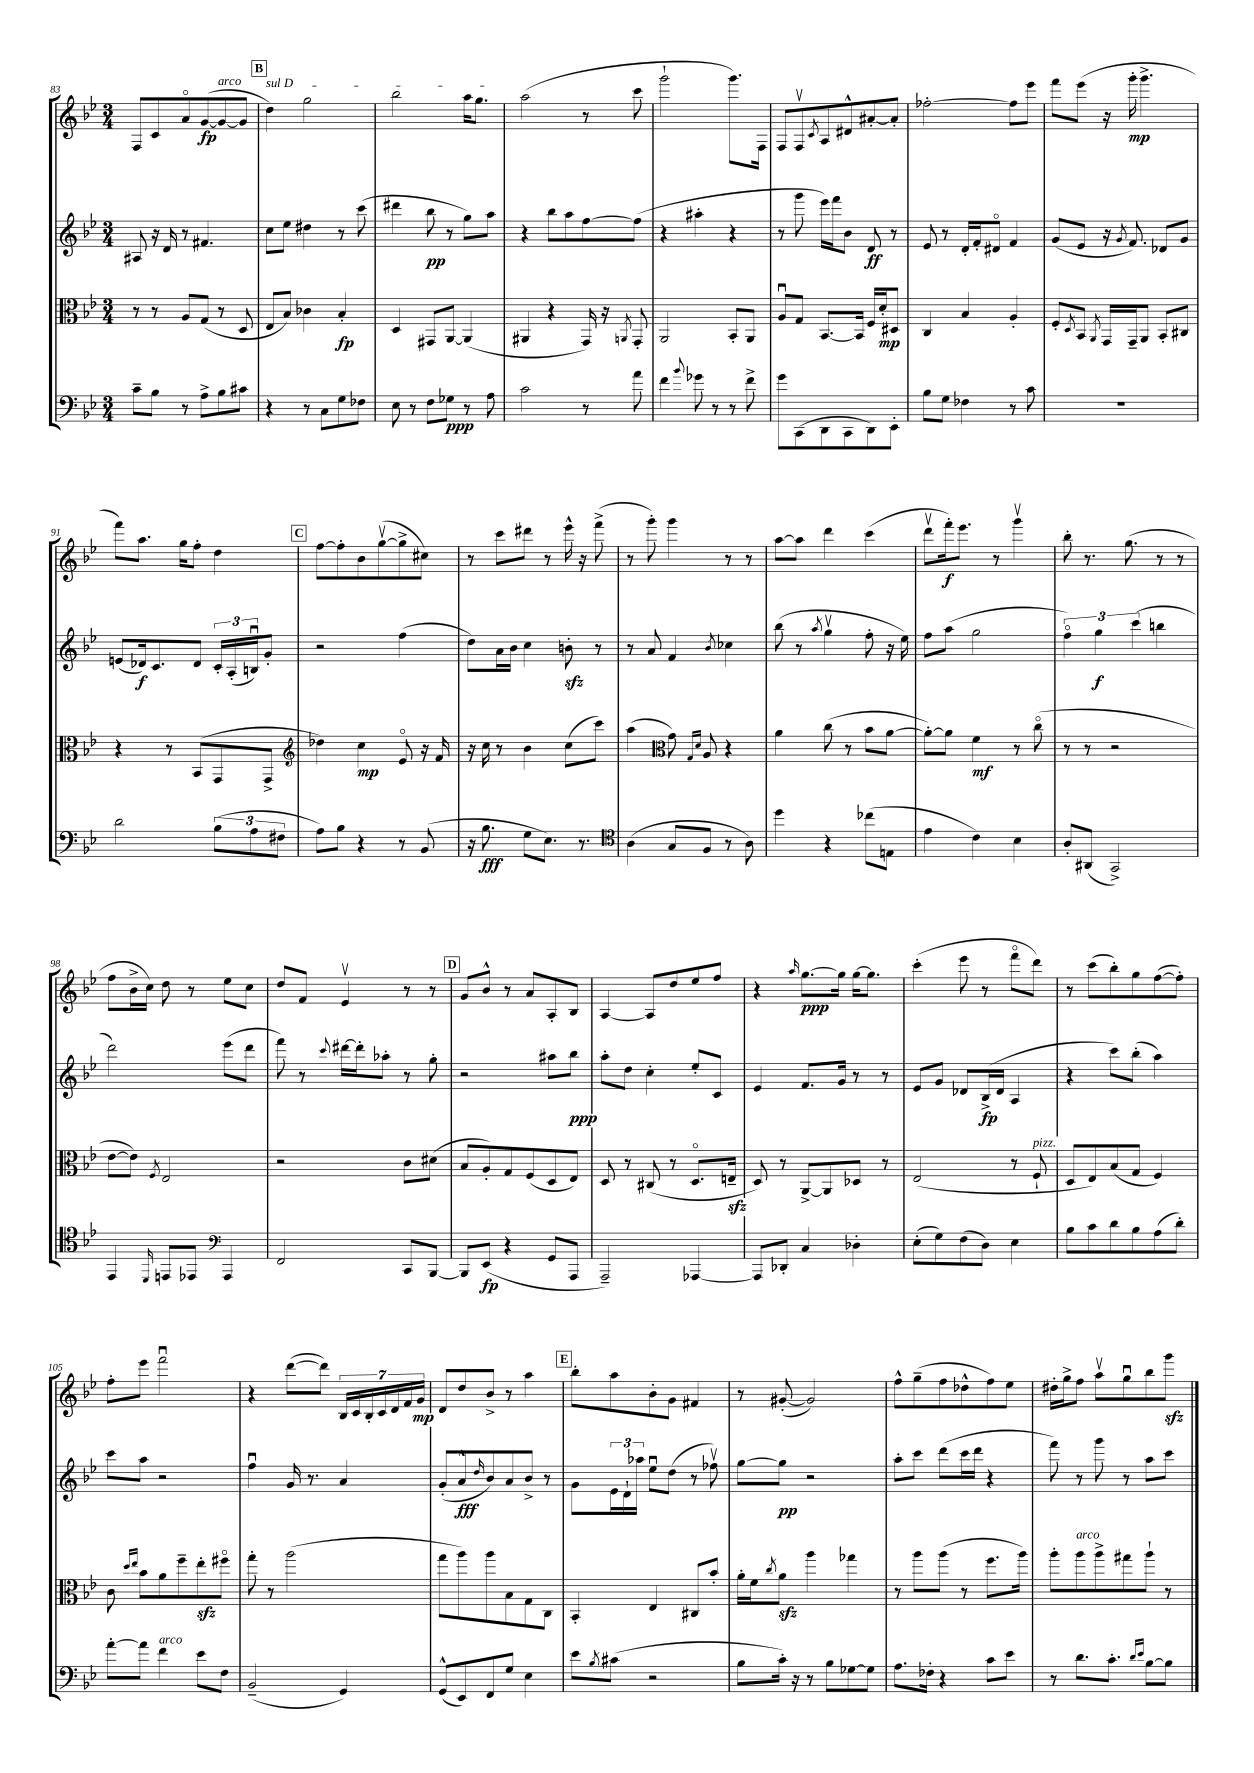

**kern	**dynam	**kern	**dynam	**kern	**dynam	**kern	**dynam
*part4	*part4	*part3	*part3	*part2	*part2	*part1	*part1
*staff4	*staff4	*staff3	*staff3	*staff2	*staff2	*staff1	*staff1
*clefF4	*	*clefC3	*	*clefG2	*	*clefG2	*
*k[b-e-]	*	*k[b-e-]	*	*k[b-e-]	*	*k[b-e-]	*
*M3/4	*	*M3/4	*	*M3/4	*	*M3/4	*
=83	=83	=83	=83	=83	=83	=83	=83
8c~\L	.	8r	.	8A#X/	.	8F/L	.
8B-\J	.	8r	.	16r	.	8c/	.
.	.	.	.	16d/	.	.	.
8r	.	8A/L	.	8r	.	8a/	.
8A^\L	.	(8G/J	.	4.f#X/	.	([8g/	fp
!	!	!	!	!	!	!LO:TX:a:i:t=arco	!
8B-\	.	8r	.	.	.	8g/_	.
8c#X\J	.	8D/	.	.	.	8g/J]	.
!!LO:REH:place=s1:t=B
=84	=84	=84	=84	=84	=84	=84	=84
!	!	!	!	!	!	!LO:TX:a:i:t=sul D	!
4r	.	8E-/L	.	8cc\L	.	4dd\)	.
.	.	8B-/J)	.	8ee-\J	.	.	.
8r	.	4c-X\	.	4dd#X\	.	2gg\	.
8C\L	.	.	.	.	.	.	.
8G\	.	4B-'/	fp	8r	.	.	.
8F-X\J	.	.	.	(8ccc\	.	.	.
=85	=85	=85	=85	=85	=85	=85	=85
8E-\	.	4D/	.	4ddd#X\	.	2bb-\	.
8r	.	.	.	.	.	.	.
8F\L	.	8GG#X/L	.	8bb-\	pp	.	.
8G-X\J	ppp	[8AA/J	.	8r	.	.	.
8r	.	(4AA/]	.	8gg\L)	.	16aa\KL	.
.	.	.	.	.	.	8.gg\J	.
8A\	.	.	.	8aa\J	.	.	.
=86	=86	=86	=86	=86	=86	=86	=86
2c\	.	4AA#X/	.	4r	.	(2aa\	.
.	.	4r	.	8bb-\L	.	.	.
.	.	.	.	8aa\	.	.	.
8r	.	16GG/)	.	[8ff\	.	8r	.
.	.	16r	.	.	.	.	.
.	.	8qAAn/	.	.	.	.	.
8a\	.	8GG'/	.	(8ff\J]	.	8ccc\	.
=87	=87	=87	=87	=87	=87	=87	=87
4f\	.	2AA/	.	4r	.	2ggg`\	.
8qqb-/	.	.	.	.	.	.	.
8g-X\	.	.	.	4aa#X'\	.	.	.
8r	.	.	.	.	.	.	.
8r	.	8BB-'/L	.	4r	.	8.ggg\L)	.
8f^\	.	8AA/J	.	.	.	.	.
.	.	.	.	.	.	16F\Jk	.
=88	=88	=88	=88	=88	=88	=88	=88
8g\L	.	8Au/L	.	8r	.	8F/L	.
(8CC\	.	8G/J	.	8ggg\	.	8Fv/	.
.	.	.	.	.	.	8qc/	.
8DD\	.	[8.BB-/L	.	16eee-\LL)	.	8A/	.
.	.	.	.	16fff\J	.	.	.
8CC\	.	.	.	8b-\J	.	8d#X^^/	.
.	.	16BB-/Jk]	.	.	.	.	.
8DD\)	.	16F/LL	.	8d/	ff	[8a#X'/	.
.	.	16d'/J	mp	.	.	.	.
8EE-'\J	.	8D#X/J	.	8r	.	8a#'/J]	.
=89	=89	=89	=89	=89	=89	=89	=89
8B-\L	.	4C/	.	8e-/	.	[2ff-X'\	.
8G\J	.	.	.	8r	.	.	.
4F-X\	.	4B-/	.	16d'/LL	.	.	.
.	.	.	.	16f'/J	.	.	.
.	.	.	.	8d#X/J	.	.	.
8r	.	4A'/	.	4f/	.	8ff-\L]	.
8c\	.	.	.	.	.	8eee-\J	.
=90	=90	=90	=90	=90	=90	=90	=90
2.r	.	8F'/L	.	(8g/L	.	8fff\L	.
.	.	8qD/	.	.	.	.	.
.	.	8BB-/J	.	8e-/J	.	(8eee-\J	.
.	.	8qAA/	.	.	.	.	.
.	.	16GG/LL	.	16r	.	16r	.
.	.	.	.	8qg/	.	.	.
.	.	16GG~/J	.	8.f/)	.	16ggg'\	mp
.	.	8AA/J	.	.	.	4.ggg^\	.
.	.	8BB-'/L	.	8d-X/L	.	.	.
.	.	8C#X/J	.	8g/J	.	.	.
!!LO:LB:g=z
=91	=91	=91	=91	=91	=91	=91	=91
2d\	.	4r	.	(8en/L	.	8fff\L)	.
.	.	.	.	16d-X/k)	f	8.aa\J	.
.	.	.	.	8.c/	.	.	.
.	.	8r	.	.	.	.	.
.	.	.	.	.	.	16gg\KL	.
.	.	(8BB-/L	.	8d-/J	.	8ff'\J	.
(12B-\L	.	8GG/	.	24c'/LL	.	4dd\	.
.	.	.	.	(24A'/	.	.	.
12A\	.	.	.	24Bnu/J)	.	.	.
.	.	8GG^/J	.	8g'/J	.	.	.
12F#X\J	.	.	.	.	.	.	.
!!LO:REH:place=s1:t=C
=92	=92	=92	=92	=92	=92	=92	=92
*	*	*clefG2	*	*	*	*	*
8A\L)	.	4dd-X\)	.	2r	.	[8ff\L	.
8B-\J	.	.	.	.	.	8ff'\]	.
4r	.	4cc\	mp	.	.	8b-\	.
.	.	.	.	.	.	([8ggv\	.
8r	.	8e-/	.	(4ff\	.	8gg^\]	.
(8BB-/	.	16r	.	.	.	8cc#X\J)	.
.	.	16f/	.	.	.	.	.
=93	=93	=93	=93	=93	=93	=93	=93
16r	.	16r	.	8dd\L)	.	8r	.
8.B-\	fff	16cc\	.	.	.	.	.
.	.	8r	.	16a\L	.	8ccc\L	.
.	.	.	.	16b-\JJ	.	.	.
8G\L	.	4b-\	.	4cc\	.	8ddd#X\J	.
8.E-\J)	.	.	.	.	.	8r	.
.	.	(8cc\L	.	8bnzz'\	.	16eee-^^\	.
8.r	.	.	.	.	.	16r	.
.	.	8ccc\J)	.	8r	.	(8fff^\	.
=94	=94	=94	=94	=94	=94	=94	=94
*clefC4	*	*	*	*	*	*	*
(4A\	.	(4aa\	.	8r	.	8r	.
.	.	.	.	8a/	.	8ggg'\)	.
*	*	*clefC3	*	*	*	*	*
8G/L	.	8g\)	.	4f/	.	4ggg\	.
.	.	16qqG/LL	.	.	.	.	.
.	.	16qqd/JJ	.	.	.	.	.
8F/J	.	8A/	.	.	.	.	.
.	.	.	.	8qb-/	.	.	.
8r	.	4r	.	4cc-X\	.	8r	.
8A\)	.	.	.	.	.	8r	.
=95	=95	=95	=95	=95	=95	=95	=95
4dd\	.	4a\	.	(8bb-\	.	[8aa\L	.
.	.	.	.	8r	.	8aa\J]	.
.	.	.	.	8qaa/	.	.	.
4r	.	(8cc\	.	4ggv\	.	4ddd\	.
.	.	8r	.	.	.	.	.
(8cc-X\L	.	8b-\L	.	8ff'\	.	(4ccc\	.
8En\J	.	[8a\J	.	16r	.	.	.
.	.	.	.	16ee-\)	.	.	.
=96	=96	=96	=96	=96	=96	=96	=96
4e-\	.	8a'\L_)	.	8ff\L	.	8dddv\L	.
.	.	8a\J]	.	(8aa\J	.	16fff'\k)	f
.	.	.	.	.	.	8.eee-\J	.
4c\)	.	4f\	mf	2gg\	.	.	.
.	.	.	.	.	.	8r	.
4B-\	.	8r	.	.	.	4gggv\	.
.	.	(8cc\	.	.	.	.	.
=97	=97	=97	=97	=97	=97	=97	=97
8A'/L	.	8r	.	6ff\)	.	8bb-'\	.
(8AA#X/J	.	8r	.	.	.	8.r	.
.	.	.	.	6gg\	f	.	.
2GG^/)	.	2r	.	.	.	.	.
.	.	.	.	.	.	(8.gg\	.
.	.	.	.	(6ccc\	.	.	.
.	.	.	.	4bbn\	.	8r	.
.	.	.	.	.	.	8r	.
!!LO:LB:g=z
=98	=98	=98	=98	=98	=98	=98	=98
4EE-/	.	[8e-\L	.	2ddd\)	.	8ff\L	.
.	.	8e-\J])	.	.	.	16b-^\L	.
.	.	.	.	.	.	16cc\JJ)	.
16qqDD/	.	8qF/	.	.	.	.	.
8EEn/L	.	2E-/	.	.	.	8dd\	.
8EE-X/J	.	.	.	.	.	8r	.
*clefF4	*	*	*	*	*	*	*
4AAA/	.	.	.	(8eee-\L	.	8ee-\L	.
.	.	.	.	8ddd\J	.	8cc\J	.
=99	=99	=99	=99	=99	=99	=99	=99
2FF/	.	2r	.	8fff\)	.	8dd/L	.
.	.	.	.	8r	.	8f/J	.
.	.	.	.	8qqccc/	.	.	.
.	.	.	.	[16ddd#X\LL	.	4e-v/	.
.	.	.	.	16ddd#'\J]	.	.	.
.	.	.	.	8aa-X'\J	.	.	.
8CC/L	.	8c\L	.	8r	.	8r	.
[8BBB-/J	.	(8d#X\J	.	8gg'\	.	8r	.
!!LO:REH:place=s1:t=D
=100	=100	=100	=100	=100	=100	=100	=100
8BBB-/L]	.	8B-/L	.	2r	.	8g/L	.
(8EE-/J	fp	8A'/)	.	.	.	8b-^^/J	.
4r	.	8G/	.	.	.	8r	.
.	.	(8F/	.	.	.	8a/L	.
8GG/L	.	8D/	.	8aa#X\L	.	8A'/	.
8AAA/J	.	8E-/J)	.	8bb-\J	ppp	8B-/J	.
=101	=101	=101	=101	=101	=101	=101	=101
2AAA~/)	.	8D/	.	8aa'\L	.	[4A/	.
.	.	8r	.	8dd\J	.	.	.
.	.	(8C#X/	.	4cc'\	.	8A/L]	.
.	.	8r	.	.	.	8dd/	.
[4AAA-X/	.	8.D/L	.	8ee-'/L	.	8ee-/	.
.	.	.	.	8c/J	.	8ff/J	.
.	.	16Enzz~/Jk	.	.	.	.	.
=102	=102	=102	=102	=102	=102	=102	=102
8AAA-/L]	.	8D/)	.	4e-/	.	4r	.
8DD-X'/J	.	8r	.	.	.	.	.
.	.	.	.	.	.	16qqaa/	.
4C/	.	[8AA^/L	.	8.f/L	.	[8.gg\L	ppp
.	.	8AA/]	.	.	.	.	.
.	.	.	.	16g/Jk	.	16gg\Jk]	.
4D-X'\	.	8D-X/J	.	8r	.	[16gg\KL	.
.	.	.	.	.	.	8.gg\J]	.
.	.	8r	.	8r	.	.	.
=103	=103	=103	=103	=103	=103	=103	=103
(8E-'\L	.	(2E-/	.	8e-/L	.	(4ccc'\	.
8G\)	.	.	.	8g/J	.	.	.
(8F\	.	.	.	8d-X/L	.	8eee-\	.
8D\J)	.	.	.	(16B-^/L	fp	8r	.
.	.	.	.	16d-/JJ	.	.	.
4E-\	.	8r	.	4A/	.	8fff\L	.
!	!	!LO:TX:a:i:t=pizz.	!	!	!	!	!
.	.	8F`/	.	.	.	8ddd\J)	.
=104	=104	=104	=104	=104	=104	=104	=104
8B-\L	.	8D/L	.	4r	.	8r	.
8c\	.	8E-/)	.	.	.	(8ccc\L	.
8d\	.	(8B-/	.	8ccc\L)	.	8bb-'\)	.
8B-\	.	8G/J	.	(8bb-'\J	.	8gg\	.
(8A\	.	4F/)	.	4aa\)	.	([8ff\	.
8d'\J)	.	.	.	.	.	8ff'\J])	.
!!LO:LB:g=z
=105	=105	=105	=105	=105	=105	=105	=105
[8a'\L	.	8c\	.	8ccc\L	.	8ff'\L	.
.	.	16qqdd/LL	.	.	.	.	.
.	.	16qqee-/JJ	.	.	.	.	.
8a\J]	.	8b-\L	.	8aa\J	.	8eee-\J	.
!LO:TX:a:i:t=arco	!	!	!	!	!	!	!
4f\	.	8a\	.	2r	.	2fffu\	.
.	.	8ff~\	.	.	.	.	.
8e-\L	.	8ee-zz'\	.	.	.	.	.
8F\J	.	8ff#X\J	.	.	.	.	.
=106	=106	=106	=106	=106	=106	=106	=106
(2BB-~/	.	8gg'\	.	4ffu\	.	4r	.
.	.	8r	.	.	.	.	.
.	.	(2aa\	.	16g/	.	([8ddd\L	.
.	.	.	.	8.r	.	.	.
.	.	.	.	.	.	8ddd\J])	.
4GG/)	.	.	.	4a/	.	28B-/LL	.
.	.	.	.	.	.	28c/	.
.	.	.	.	.	.	28B-'/	.
.	.	.	.	.	.	28c/	.
.	.	.	.	.	.	28d/	.
.	.	.	.	.	.	28f/	.
.	.	.	.	.	.	28g/JJ	mp
=107	=107	=107	=107	=107	=107	=107	=107
(8GG^^/L	.	8gg\L	.	(8g'/L	.	8d/L	.
8EE-/)	.	8aa\)	.	8a^^/	fff	8dd/	.
.	.	.	.	16qqdd/	.	.	.
8FF/	.	8aa\	.	8b-/)	.	8b-^/J	.
8G/J	.	8B-\	.	8a/	.	8r	.
4E-\	.	8G\	.	8b-^/J	.	4aa\	.
.	.	8C\J	.	8r	.	.	.
!!LO:REH:place=s1:t=E
=108	=108	=108	=108	=108	=108	=108	=108
8e-\L	.	4BB-'/	.	8g\L	.	8bb-'\L	.
8qB-/	.	.	.	.	.	.	.
(8c#X\J	.	.	.	24e-\L	.	8aa\	.
.	.	.	.	24d`\	.	.	.
.	.	.	.	24aa-X\JJ	.	.	.
2r	.	4E-/	.	8ee-u\L	.	8b-'\	.
.	.	.	.	(8dd\J	.	8g\J	.
.	.	8C#X/L	.	8r	.	4f#X/	.
.	.	8b-'/J	.	8ff-Xv\)	.	.	.
=109	=109	=109	=109	=109	=109	=109	=109
8B-\L	.	16a'\LL	.	[8gg\L	.	8r	.
.	.	16f\J	.	.	.	.	.
.	.	8qcc/	.	.	.	.	.
16c'\Jk)	.	8azz\J	.	8gg\J]	pp	([8g#X'/	.
16r	.	.	.	.	.	.	.
8r	.	4aa\	.	2r	.	2g#/])	.
8B-\L	.	.	.	.	.	.	.
[8G-X\	.	4gg-X\	.	.	.	.	.
8G-\J]	.	.	.	.	.	.	.
=110	=110	=110	=110	=110	=110	=110	=110
8.A\L	.	8r	.	8aa'\L	.	8ff^^\L	.
.	.	8aa\L	.	8ccc\J	.	(8gg~\	.
16F-X'\Jk	.	.	.	.	.	.	.
4r	.	(8aa\J	.	(8ddd\L	.	8ff\	.
.	.	8r	.	16ccc\L	.	8dd-X^^\	.
.	.	.	.	16ddd\JJ	.	.	.
8c\L	.	8.ff\L	.	4r	.	8ff\)	.
8e-\J	.	.	.	.	.	8ee-\J	.
.	.	16aa\Jk)	.	.	.	.	.
=111	=111	=111	=111	=111	=111	=111	=111
8r	.	8aa'\L	.	8fff\)	.	16dd#X'\LL	.
.	.	.	.	.	.	16gg^\J	.
!	!	!LO:TX:a:i:t=arco	!	!	!	!	!
8.d\L	.	8aa\	.	8r	.	8ff\J	.
.	.	8aa^\	.	8ggg\	.	8aav\L	.
8.c'\J	.	.	.	.	.	.	.
.	.	8gg#X\	.	8r	.	8ggu\	.
16qqd/LL	.	.	.	.	.	.	.
16qqe-/JJ	.	.	.	.	.	.	.
[8B-\L	.	8aa`\J	.	8aa\L	.	8bb-\	.
8B-\J]	.	8r	.	8ccc\J	.	8gggzz\J	.
==	==	==	==	==	==	==	==
*-	*-	*-	*-	*-	*-	*-	*-
